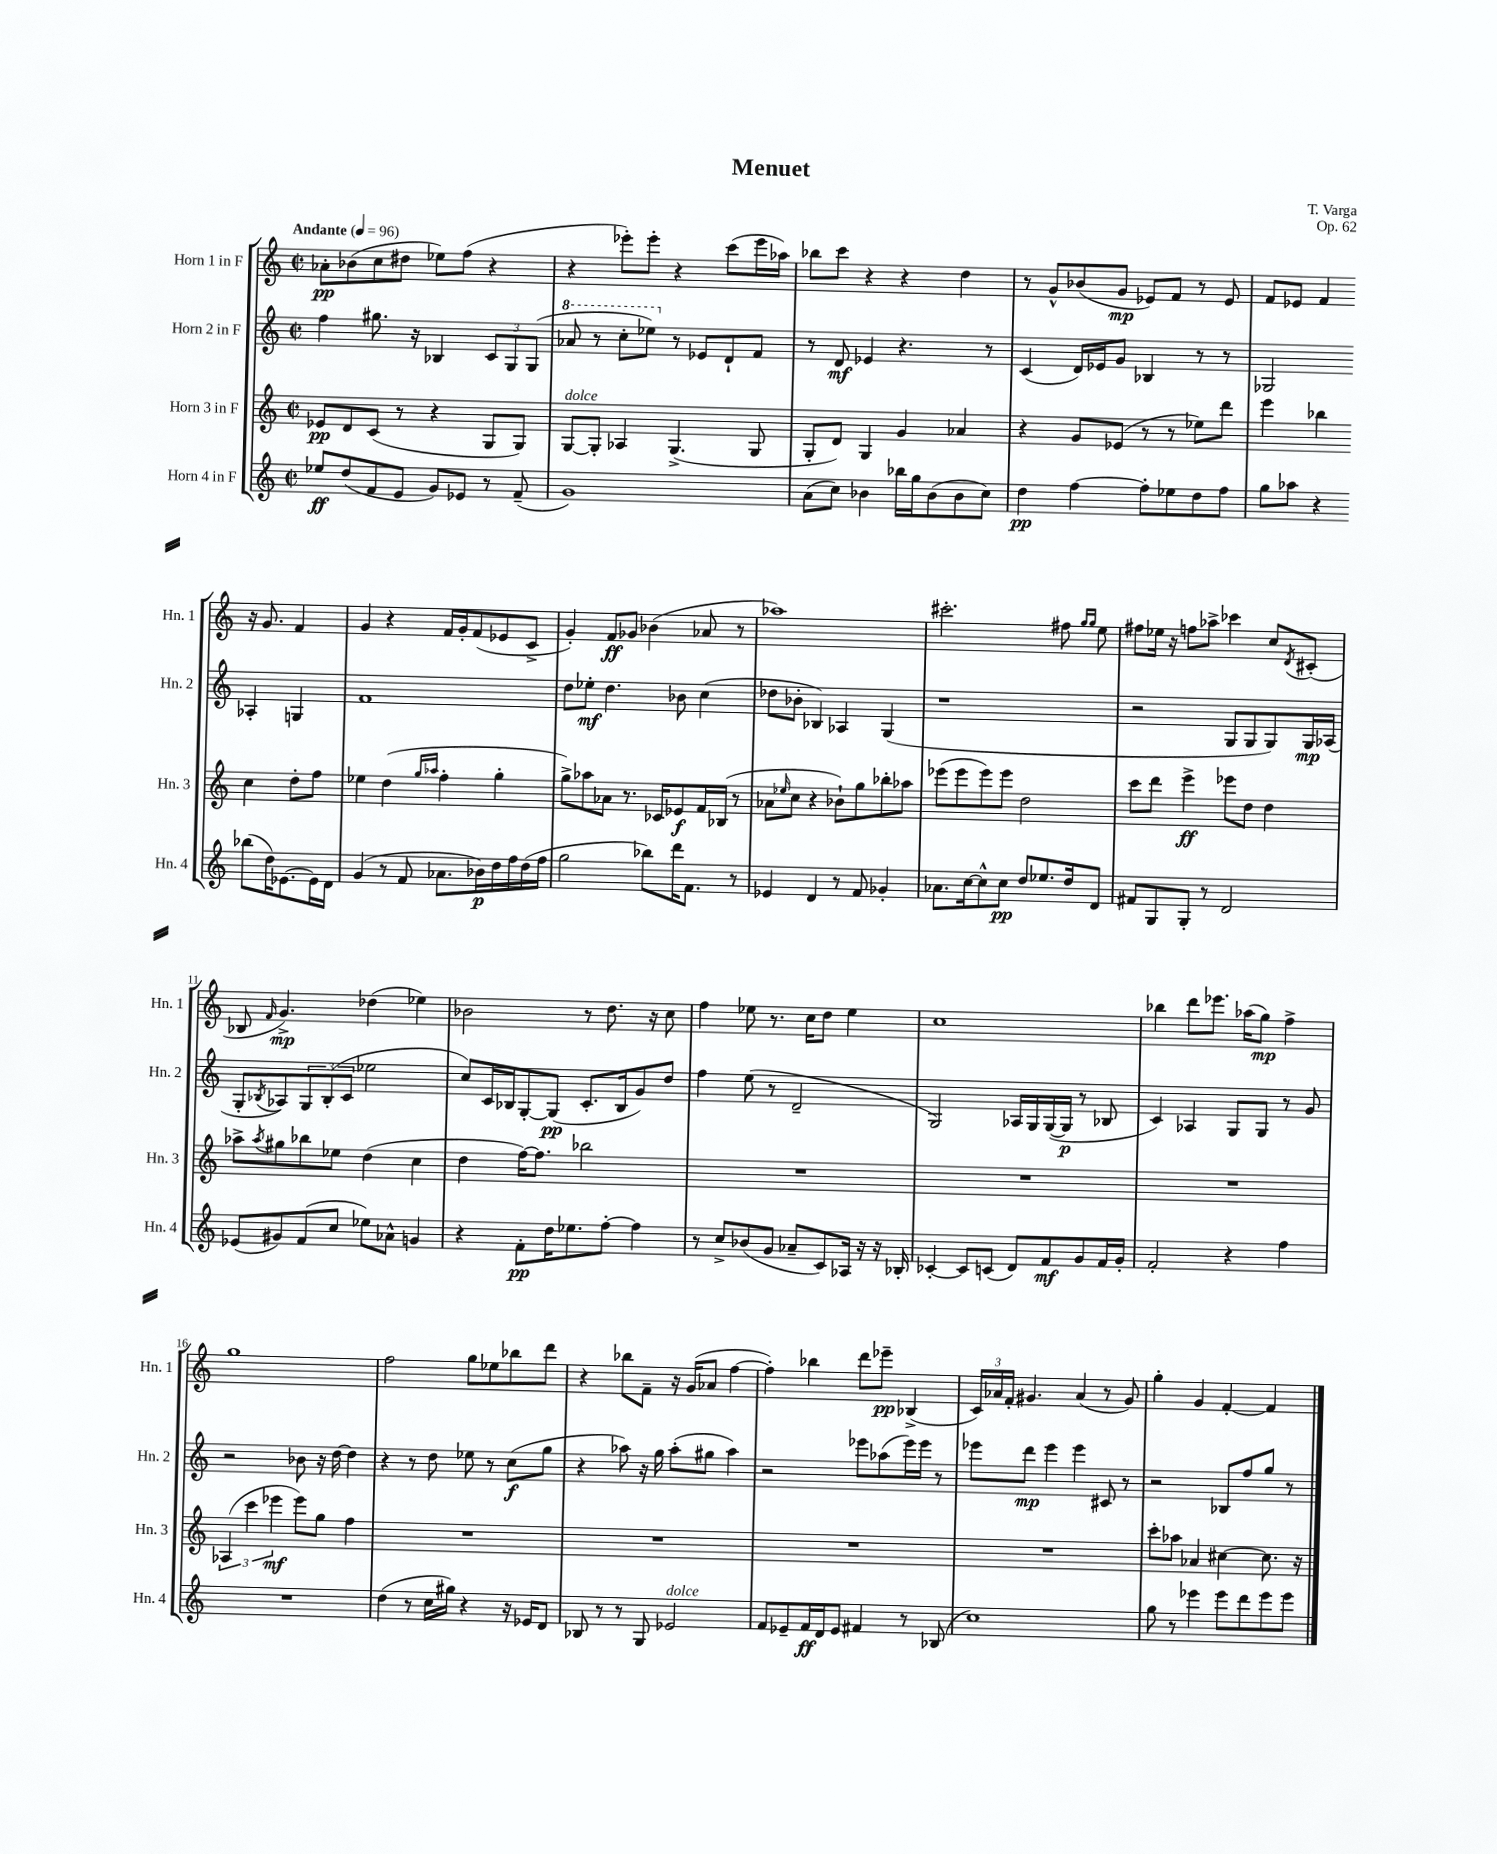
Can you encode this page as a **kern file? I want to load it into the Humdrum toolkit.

**kern	**kern	**kern	**kern
*staff4	*staff3	*staff2	*staff1
*clefG2	*clefG2	*clefG2	*clefG2
*k[]	*k[]	*k[]	*k[]
*M2/2	*M2/2	*M2/2	*M2/2
*met(c|)	*met(c|)	*met(c|)	*met(c|)
*MM96	*MM96	*MM96	*MM96
8ee-	8e-	4ff	8a-'
(8dd	8d	.	(8b-
8f	(8c	8.gg#	8cc
8e	8r	.	8dd#
.	.	16r	.
8g)	4r	4B-	8ee-)
8e-	.	.	(8ff
8r	8G	12c	4r
.	.	12G	.
(8f~	8G)	.	.
.	.	(12G	.
=	=	=	=
1g)	[8G	8aa-	4r
.	8G']	8r	.
.	4A-	8ccc'	8eee-')
.	.	8eee-)	8eee-'
.	(4.G^	8r	4r
.	.	8e-	.
.	.	8d`	(8ccc
.	8G	8f	16eee-
.	.	.	16aa-)
=	=	=	=
(8a	8G'	8r	8bb-
8cc)	8d)	8d	8ccc
4b-	4G	4e-	4r
16bb-	4g	4.r	4r
16gg	.	.	.
(8b-	.	.	.
8b-	4a-	.	4dd
8cc)	.	8r	.
=	=	=	=
4dd	4r	(4c	8r
.	.	.	8g^^
[4ff	8g	16d)	(8b-
.	.	16e-	.
.	(8e-	8g	8g
8ff']	8r	4B-	8e-)
8ee-	8r	.	8f
8dd	8ee-)	8r	8r
8ff	8ddd	8r	8e-
=	=	=	=
8gg	4eee	2G-	8f
8aa-	.	.	8e-
4r	4bb-	.	4f
(8bb-	4cc	4A-'	16r
.	.	.	8.g
16dd)	.	.	.
[8.e-	.	.	.
.	8dd'	4G	4f
16e-]	8ff	.	.
16d	.	.	.
=	=	=	=
(4g	4ee-	1f	4g
8r	(4dd	.	4r
8f	.	.	.
.	16qqgg	.	.
.	16qqaa-	.	.
8.a-	4ff'	.	16f
.	.	.	16g'
.	.	.	(8f
16b-)	.	.	.
16dd	4gg'	.	8e-
16ff	.	.	.
(16dd	.	.	8c^
16ff	.	.	.
=	=	=	=
2gg	8gg^)	8dd	4g')
.	8aa-	8ee-'	.
.	8a-	4.dd	8f
.	8.r	.	8g-
8bb-)	.	.	(4b-
.	16c-	.	.
16ddd	8e-	8b-	.
8.f	.	.	.
.	16f	(4cc	8a-
.	(16B-	.	.
8r	8r	.	8r
=	=	=	=
4e-	8a-	8dd-	1aa-)
.	16qqee-	.	.
.	8cc	8b-'	.
4d	4r	4B-)	.
8r	8b-`)	4A-	.
8f	8gg	.	.
4g-'	8bb-'	(4G	.
.	8aa-	.	.
=	=	=	=
8.a-	(8eee-	1r	2.ccc#'
.	8eee-	.	.
[16cc	.	.	.
8cc^^]	8eee-)	.	.
8cc	8eee-	.	.
8dd	2dd	.	.
8.ee-	.	.	.
.	.	.	8ff#
16dd	.	.	.
.	.	.	16qqgg
.	.	.	16qqgg
8d	.	.	8ee
=	=	=	=
8f#	8ccc	2r	8ff#
8G	8ddd	.	16ee-
.	.	.	16r
8G'	4eee^	.	8ff
8r	.	.	8aa-^
2d	8eee-	8G	4ccc-
.	8dd	8G	.
.	4dd	8G)	8cc
.	.	.	8qd
.	.	16G	(8c#'
.	.	(16A-	.
=	=	=	=
(8e-	8aa-^	8G'	8B-
.	8qaa-	8qB-	16qqf
8g#)	8gg#	8A-)	4.g^)
(8f	8bb-	12G	.
.	.	(12B-'	.
8cc	8ee-	.	.
.	.	12c	.
8ee-)	(4dd	2ee-	(4dd-
8a-^^	.	.	.
4g	4cc	.	4ee-)
=	=	=	=
4r	4dd	8cc)	2b-
.	.	16c	.
.	.	16B-	.
8f'	[16ff)	[8G'	.
.	8.ff]	.	.
16dd	.	(8G]	.
8.ee-	.	.	.
.	2bb-	8.c'	8r
[8ff'	.	.	8.dd
.	.	16B-	.
4ff]	.	8g)	.
.	.	.	16r
.	.	8dd	8cc
=	=	=	=
8r	1r	4ff	4ff
8cc^	.	.	.
(8b-	.	(8ee	8ee-
8g	.	8r	8.r
8a-~	.	2d~	.
.	.	.	16cc
8c)	.	.	8dd
16A-	.	.	4ee-
16r	.	.	.
16r	.	.	.
16B-'	.	.	.
=	=	=	=
[4c-'	1r	2G)	1cc
8c-]	.	.	.
(8c	.	.	.
8d)	.	16A-	.
.	.	16G	.
8f	.	([16G	.
.	.	16G]	.
8g	.	8r	.
16f	.	8B-	.
16g'	.	.	.
=	=	=	=
2f'	1r	4c)	4bb-
.	.	4A-	8ddd
.	.	.	8.eee-
4r	.	8G	.
.	.	.	(16aa-
.	.	8G	8gg)
4ff	.	8r	4ff^
.	.	8g	.
=	=	=	=
1r	(6A-	2r	1gg
.	6ccc	.	.
.	6eee-	.	.
.	8eee-)	8b-	.
.	8gg	16r	.
.	.	[16dd	.
.	4ff	4dd]	.
=	=	=	=
(4dd	1r	4r	2ff
8r	.	8r	.
16cc	.	8dd	.
16gg#)	.	.	.
4r	.	8ee-	8gg
.	.	8r	8ee-
16r	.	(8cc	8bb-
16e-	.	.	.
8d	.	8gg	8ddd
=	=	=	=
8B-	1r	4r	4r
8r	.	.	.
8r	.	8aa-)	8bb-
8G	.	16r	8f~
.	.	16gg	.
2e-	.	(8aa-'	16r
.	.	.	(16g
.	.	8gg#	8a-
.	.	4aa-)	[4ff
=	=	=	=
8f	1r	2r	4ff'])
8e-~	.	.	.
16f	.	.	4bb-
16d	.	.	.
8e-	.	.	.
4f#	.	8eee-	8ddd
.	.	(8aa-	8eee-~
8r	.	16eee-)	(4B-^
.	.	16eee-	.
(8B-	.	8r	.
=	=	=	=
1cc)	1r	8eee-	24c)
.	.	.	24a-
.	.	.	24f'
.	.	8ddd	4.g#
.	.	4eee-	.
.	.	4eee-	(4a-
.	.	8c#	8r
.	.	8r	8g#)
=	=	=	=
8gg	8ccc'	2r	4gg'
8r	8aa-	.	.
4eee-	4a-	.	4g
8eee-	[4cc#	8B-	[4f'
8ddd	.	8ff	.
8eee-	8.cc#]	8gg	4f]
8eee-	.	8r	.
.	16r	.	.
==	==	==	==
*-	*-	*-	*-
